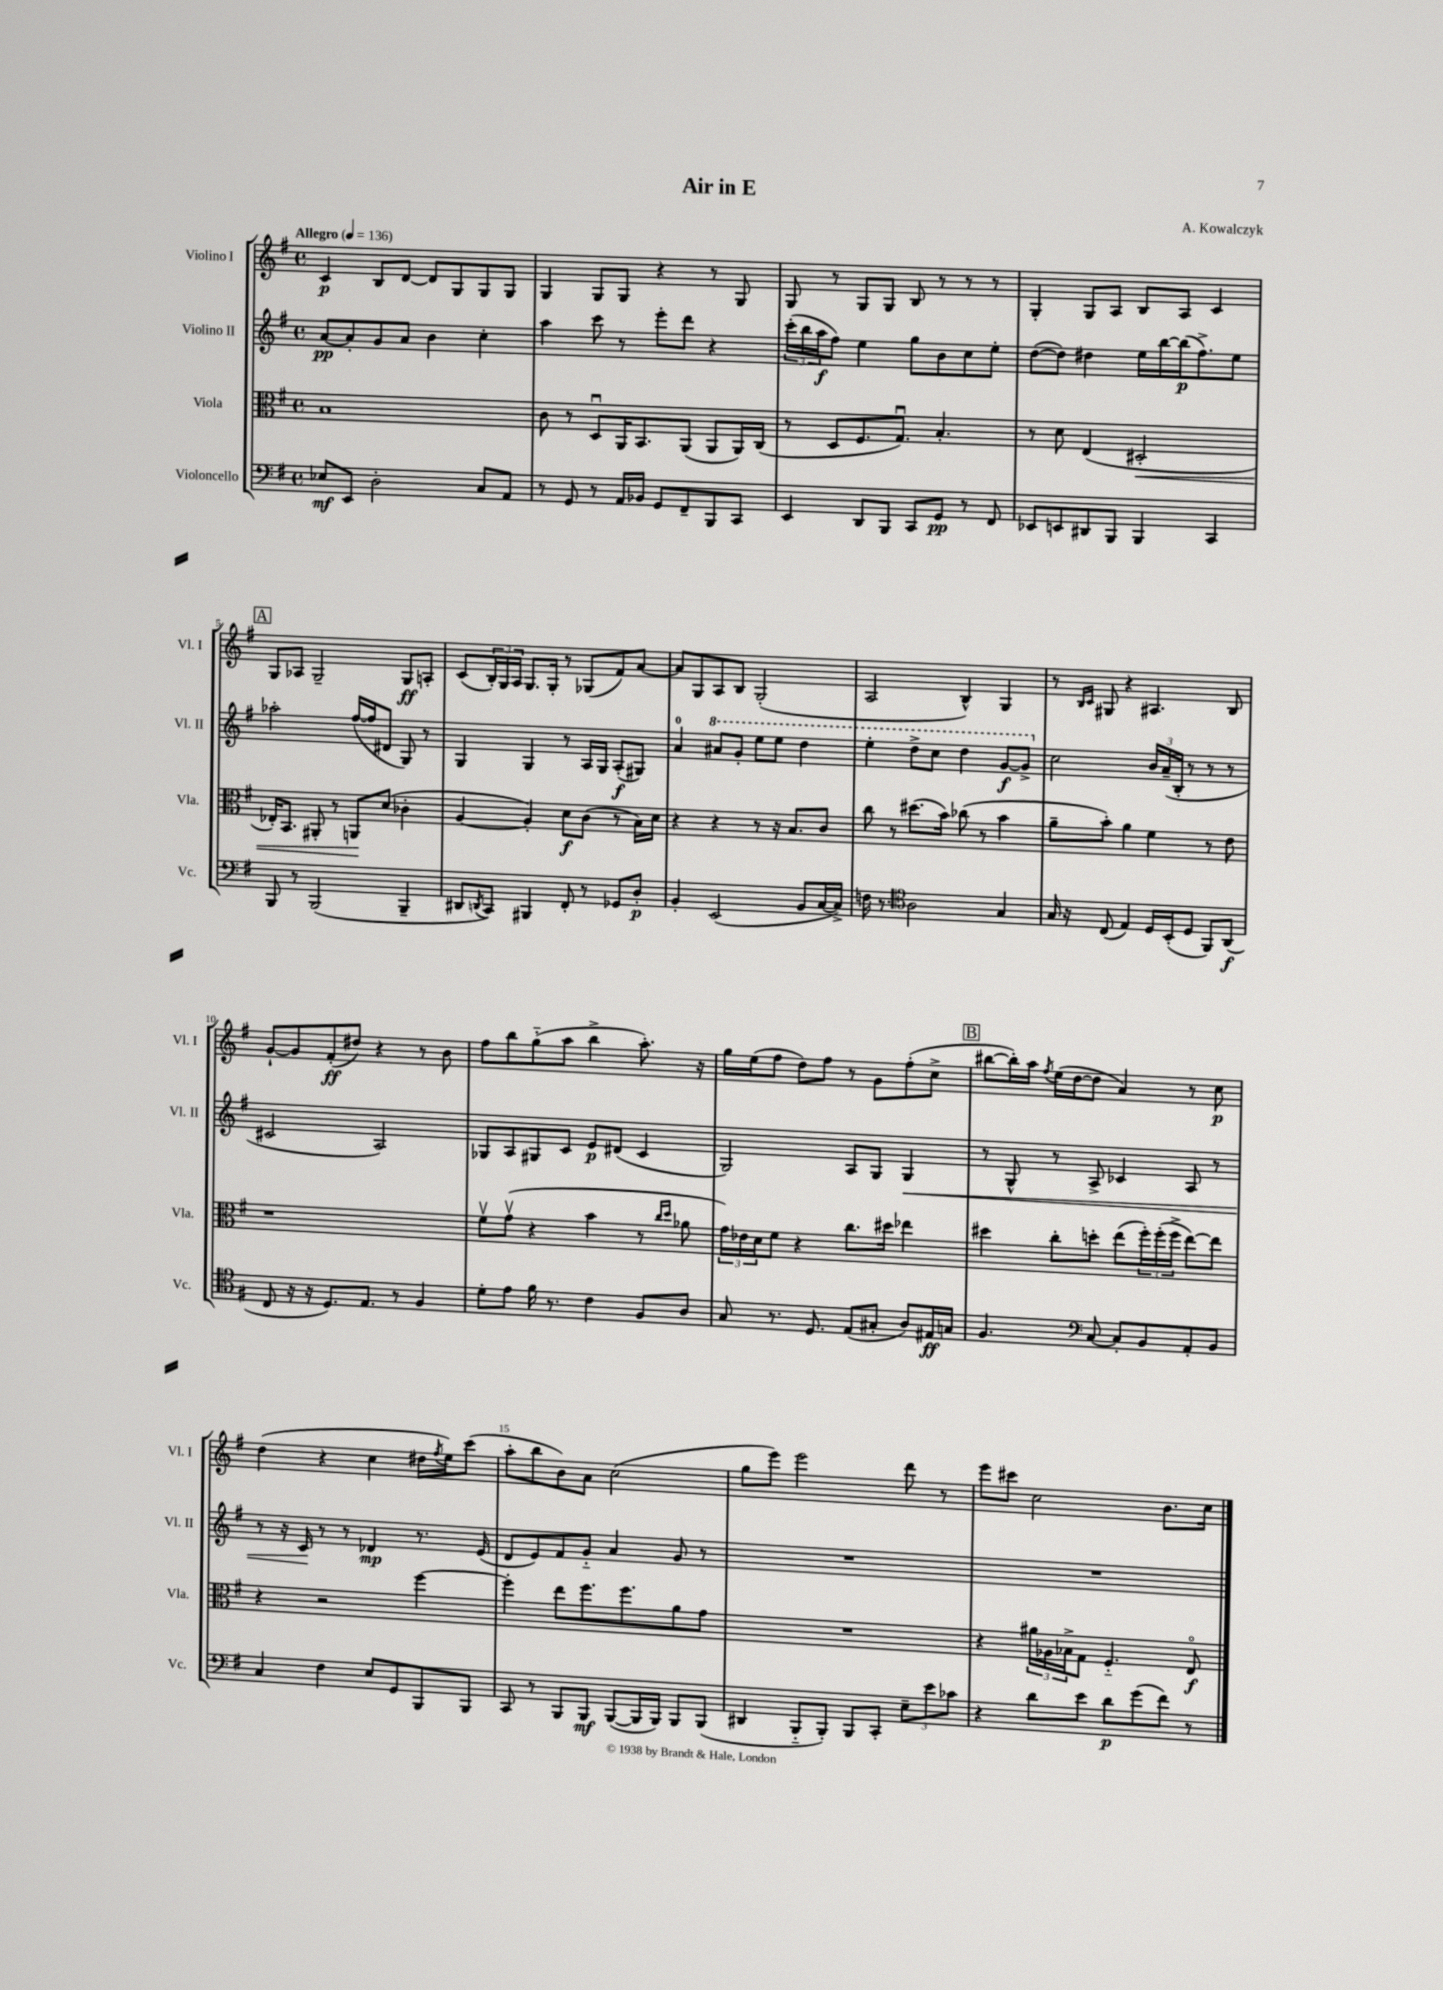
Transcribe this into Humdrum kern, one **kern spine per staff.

**kern	**kern	**kern	**kern
*staff4	*staff3	*staff2	*staff1
*clefF4	*clefC3	*clefG2	*clefG2
*k[f#]	*k[f#]	*k[f#]	*k[f#]
*M4/4	*M4/4	*M4/4	*M4/4
*met(c)	*met(c)	*met(c)	*met(c)
*MM136	*MM136	*MM136	*MM136
8E-	1B	[8a	4c
8EE	.	8a']	.
2D'	.	8g	8B
.	.	8a	[8d
.	.	4b	8d]
.	.	.	8G
8C	.	4cc'	8G
8AA	.	.	8G
=	=	=	=
8r	8c	4aa	4G
8GG	8r	.	.
8r	8Du	8ccc	8G
16AA	16AA	8r	8G
16BB-	8.BB	.	.
8GG	.	8eee'	4r
8FF#~	(8AA	8ddd	.
8BBB	8AA	4r	8r
8CC	16AA)	.	8G
.	(16C	.	.
=	=	=	=
4EE	8r	(24ccc'	8G
.	.	24bb	.
.	.	24aa	.
.	8D	8ff#)	8r
8DD	8.F#	4ee	8G
8BBB	.	.	8G
.	8.Gu)	.	.
8CC	.	8gg	8B
8GG	4.B'	8b	8r
8r	.	8cc	8r
8FF#	.	8ee'	8r
=	=	=	=
8EE-	8r	([8dd	4G'
8EE	8d	8dd])	.
8DD#	(4E	4dd#	8G
8BBB	.	.	8A
4BBB	2D#'	16ee	8B
.	.	[16bb	.
.	.	(16bb]	8A
.	.	8.ff#^)	.
4CC	.	.	4c
.	.	8ee	.
=	=	=	=
8BBB	16E-')	2aa-'	8G
.	8.BB	.	.
8r	.	.	8A-
(2BBB	8AA#'	.	2G~
.	8r	.	.
.	8AA	([16ff#	.
.	.	16ff#]	.
.	(8d	8d#	.
4BBB~	4c-'	8G)	8G
.	.	8r	8A'
=	=	=	=
8DD#	[4A	4G	(8c
8qDD	.	.	.
8CC)	.	.	24B')
.	.	.	24G
.	.	.	24A
4BBB#	4A'])	4G	8.G
.	.	.	16G'
8FF#'	8d	8r	8r
8r	(8c	16A	(8G-
.	.	16G	.
8GG-	8r	(8A'	8f#)
8D'	16B)	8G#)	[8a
.	16d	.	.
=	=	=	=
4BB'	4r	4a	8a]
.	.	.	8G
(2EE	4r	8aa#	8A
.	.	8gg'	8B
.	8r	8eee	(2G'
.	16r	8eee	.
.	8.B	.	.
8BB	.	4ddd	.
[16C	8c	.	.
16C^])	.	.	.
=	=	=	=
16F	8cc	4eee'	2A
8.r	.	.	.
.	8r	.	.
*clefC4	*	*	*
2A	(8.dd#	8ddd^	.
.	.	8ccc	.
.	16b)	.	.
.	(8cc-	4ddd	4B^^)
.	8r	.	.
4G	4b	[8gg	4G
.	.	8gg^]	.
=	=	=	=
16G	8a~	2cc	8r
16r	.	.	.
.	.	.	16qqB
.	.	.	16qqc
(8C	8b')	.	8G#
4E)	4a	.	4r
16D	4f#	24b	4.A#
.	.	(24a~	.
(16BB'	.	.	.
.	.	24B'	.
8D	.	8r	.
8FF#)	8r	8r	.
(8AA	8e	8r	8B
=	=	=	=
8C	1r	2c#	[8g`
16r	.	.	8g]
16r	.	.	.
8.D)	.	.	(8f#'
.	.	.	8dd#)
8.E	.	.	.
.	.	2A)	4r
8r	.	.	.
4F#	.	.	8r
.	.	.	8b
=	=	=	=
8d'	8f#v	8G-	8ff#
8e	(8gv	8A	8bb
16f#	4r	8G#	(8gg'~
8.r	.	.	.
.	.	8c	8aa
4c	4b	8e	4bb^
.	.	(8d#	.
8F#	8r	4c	8.aa')
.	16qqcc	.	.
.	16qqdd	.	.
8A	8a-	.	.
.	.	.	16r
=	=	=	=
8G	24g)	2G)	16gg
.	24e-	.	.
.	.	.	(16ee
.	24d	.	.
8.r	8f#	.	8ff#
.	4r	.	8dd)
8.D	.	.	.
.	.	.	8ff#
(8E	8.cc	8A	8r
8G#'	.	8G	8g
.	16dd#	.	.
8A)	4ee-	4G	(8ff#'
16E#	.	.	8cc^
16G	.	.	.
=	=	=	=
4.F#	4dd#	8r	[8bb#
.	.	8G^^	16bb#'])
.	.	.	16aa
.	.	.	8qff#
.	8cc'	8r	(16ee
.	.	.	[16dd
*clefF4	*	*	*
[8C	8dd'	8A^	8dd]
8C']	(8ee	4c-	4a)
8BB	24ff#')	.	.
.	(24ff#'	.	.
.	24ff#^	.	.
8AA'	[8ee)	8A	8r
8BB	8ee]	8r	8cc
=	=	=	=
4C	4r	8r	(4dd
.	.	16r	.
.	.	16c	.
4F#	2r	8r	4r
.	.	8r	.
8E	.	4d-	4cc
8GG	.	.	.
8BBB	[4ff#	8.r	16dd#
.	.	.	8qff#
.	.	.	16ee)
8BBB	.	.	(8ccc
.	.	(16e	.
=	=	=	=
8CC	4ff#']	8d	8aa'
8r	.	8e)	8bb
8BBB	8ee	8f#	8b)
8BBB	8.ff#	8g'~	8a
([8BBB	.	4a	(2cc
.	8.ff#	.	.
16BBB]	.	.	.
16BBB)	.	.	.
8BBB	8a	8g	.
(8BBB	8g	8r	.
=	=	=	=
4DD#	1r	1r	8gg
.	.	.	8eee)
8BBB'~	.	.	2eee
8BBB')	.	.	.
8BBB	.	.	.
8CC'	.	.	.
12E~	.	.	8ddd
12e	.	.	.
.	.	.	8r
12c-	.	.	.
=	=	=	=
4r	4r	1r	8eee
.	.	.	8ccc#
8d	24a#	.	2cc
.	24A-	.	.
.	24B-^	.	.
8e	8G	.	.
8d	4.F#'~	.	.
(8g	.	.	.
8f#)	.	.	8.b
8r	8Eo	.	.
.	.	.	16cc
==	==	==	==
*-	*-	*-	*-
